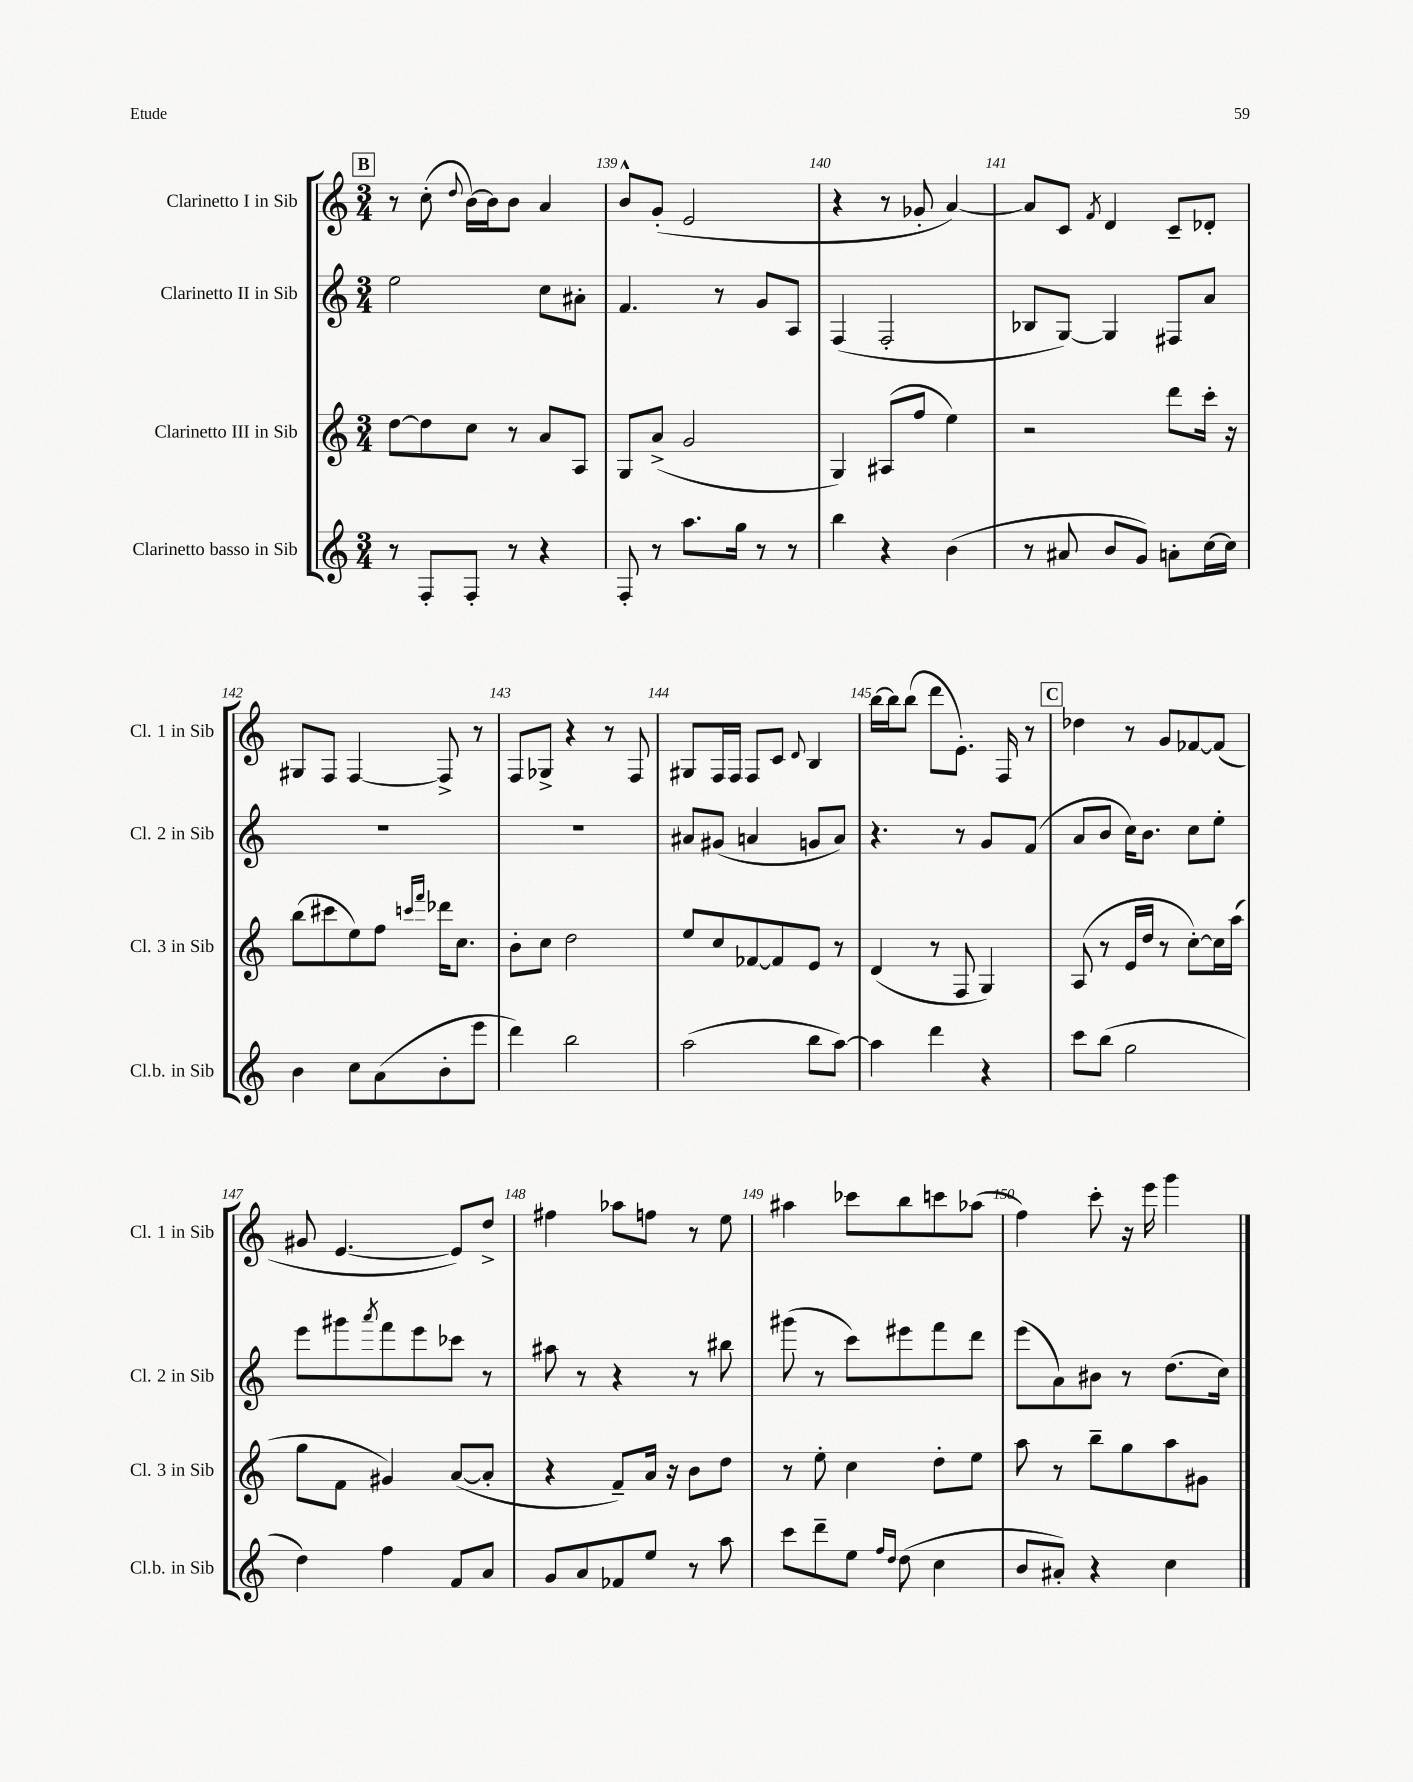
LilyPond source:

<<
\new StaffGroup <<
\new Staff = "s0" \with { instrumentName = "Clarinetto I in Sib" shortInstrumentName = "Cl. 1 in Sib" } {
    \clef treble \key c \major \numericTimeSignature \time 3/4
    \mark \markup { \box "B" } r8 c''8-.( \appoggiatura { d''8 } b'16~) b'16 b'8 a'4 |
    b'8-^ g'8-.( e'2 |
    r4 r8 ges'8-. a'4~) |
    a'8 c'8 \acciaccatura { f'8 } d'4 c'8-- des'8-. |
    gis8 f8 f4~ f8-> r8 |
    f8 ges8-> r4 r8 f8 |
    gis8 f16 f16 f8 c'8 \appoggiatura { d'8 } b4 |
    b''16~ b''16 b''8( d'''8 e'8.-.) f16 r8 |
    \mark \markup { \box "C" } des''4 r8 g'8 fes'8~ fes'8( |
    gis'8 e'4.~ e'8) d''8-> |
    fis''4 aes''8 f''8 r8 e''8 |
    ais''4 ces'''8 b''8 c'''8 aes''8( |
    f''4) c'''8-. r16 e'''16 g'''4 \bar "|." |
}
\new Staff = "s1" \with { instrumentName = "Clarinetto II in Sib" shortInstrumentName = "Cl. 2 in Sib" } {
    \clef treble \key c \major \numericTimeSignature \time 3/4
    \mark \markup { \box "B" } e''2 c''8 ais'8-. |
    f'4. r8 g'8 a8 |
    f4( f2-. |
    bes8 g8~) g4 fis8 a'8 |
    R2. |
    R2. |
    ais'8 gis'8( a'4 g'8 a'8) |
    r4. r8 g'8 f'8( |
    \mark \markup { \box "C" } a'8 b'8 c''16) b'8. c''8 e''8-. |
    e'''8 gis'''8 \acciaccatura { a'''8 } f'''8 e'''8 ces'''8 r8 |
    ais''8 r8 r4 r8 bis''8 |
    gis'''8( r8 c'''8) eis'''8 f'''8 d'''8 |
    e'''8( a'8) bis'8 r8 d''8.( c''16) \bar "|." |
}
\new Staff = "s2" \with { instrumentName = "Clarinetto III in Sib" shortInstrumentName = "Cl. 3 in Sib" } {
    \clef treble \key c \major \numericTimeSignature \time 3/4
    \mark \markup { \box "B" } d''8~ d''8 c''8 r8 a'8 a8 |
    g8 a'8->( g'2 |
    g4) ais8( f''8 e''4) |
    r2 d'''8 c'''16-. r16 |
    b''8( cis'''8 e''8) f''8 \grace { c'''16 f'''16 } des'''16 c''8. |
    b'8-. c''8 d''2 |
    e''8 c''8 fes'8~ fes'8 e'8 r8 |
    d'4( r8 f8 g4) |
    \mark \markup { \box "C" } a8( r8 e'16 d''16 r8 c''8~-.) c''16 a''16( |
    g''8 f'8 gis'4) a'8~( a'8-. |
    r4 f'8--) a'16 r16 b'8 d''8 |
    r8 e''8-. c''4 d''8-. e''8 |
    a''8 r8 b''8-- g''8 a''8 gis'8 \bar "|." |
}
\new Staff = "s3" \with { instrumentName = "Clarinetto basso in Sib" shortInstrumentName = "Cl.b. in Sib" } {
    \clef treble \key c \major \numericTimeSignature \time 3/4
    \mark \markup { \box "B" } r8 f8-. f8-. r8 r4 |
    f8-. r8 a''8. g''16 r8 r8 |
    b''4 r4 b'4( |
    r8 ais'8 b'8 g'8) a'8-. c''16~ c''16 |
    b'4 c''8 a'8( b'8-. e'''8 |
    d'''4) b''2 |
    a''2( b''8 a''8~) |
    a''4 d'''4 r4 |
    \mark \markup { \box "C" } c'''8 b''8( g''2 |
    d''4) f''4 f'8 a'8 |
    g'8 a'8 fes'8 e''8 r8 a''8 |
    c'''8 d'''8-- e''8 \grace { f''16 d''16 } d''8( c''4 |
    b'8 ais'8-.) r4 c''4 \bar "|." |
}
>>
>>
\layout { \context { \Score currentBarNumber = #138 \override BarNumber.break-visibility = ##(#f #t #t) barNumberVisibility = #all-bar-numbers-visible } }
